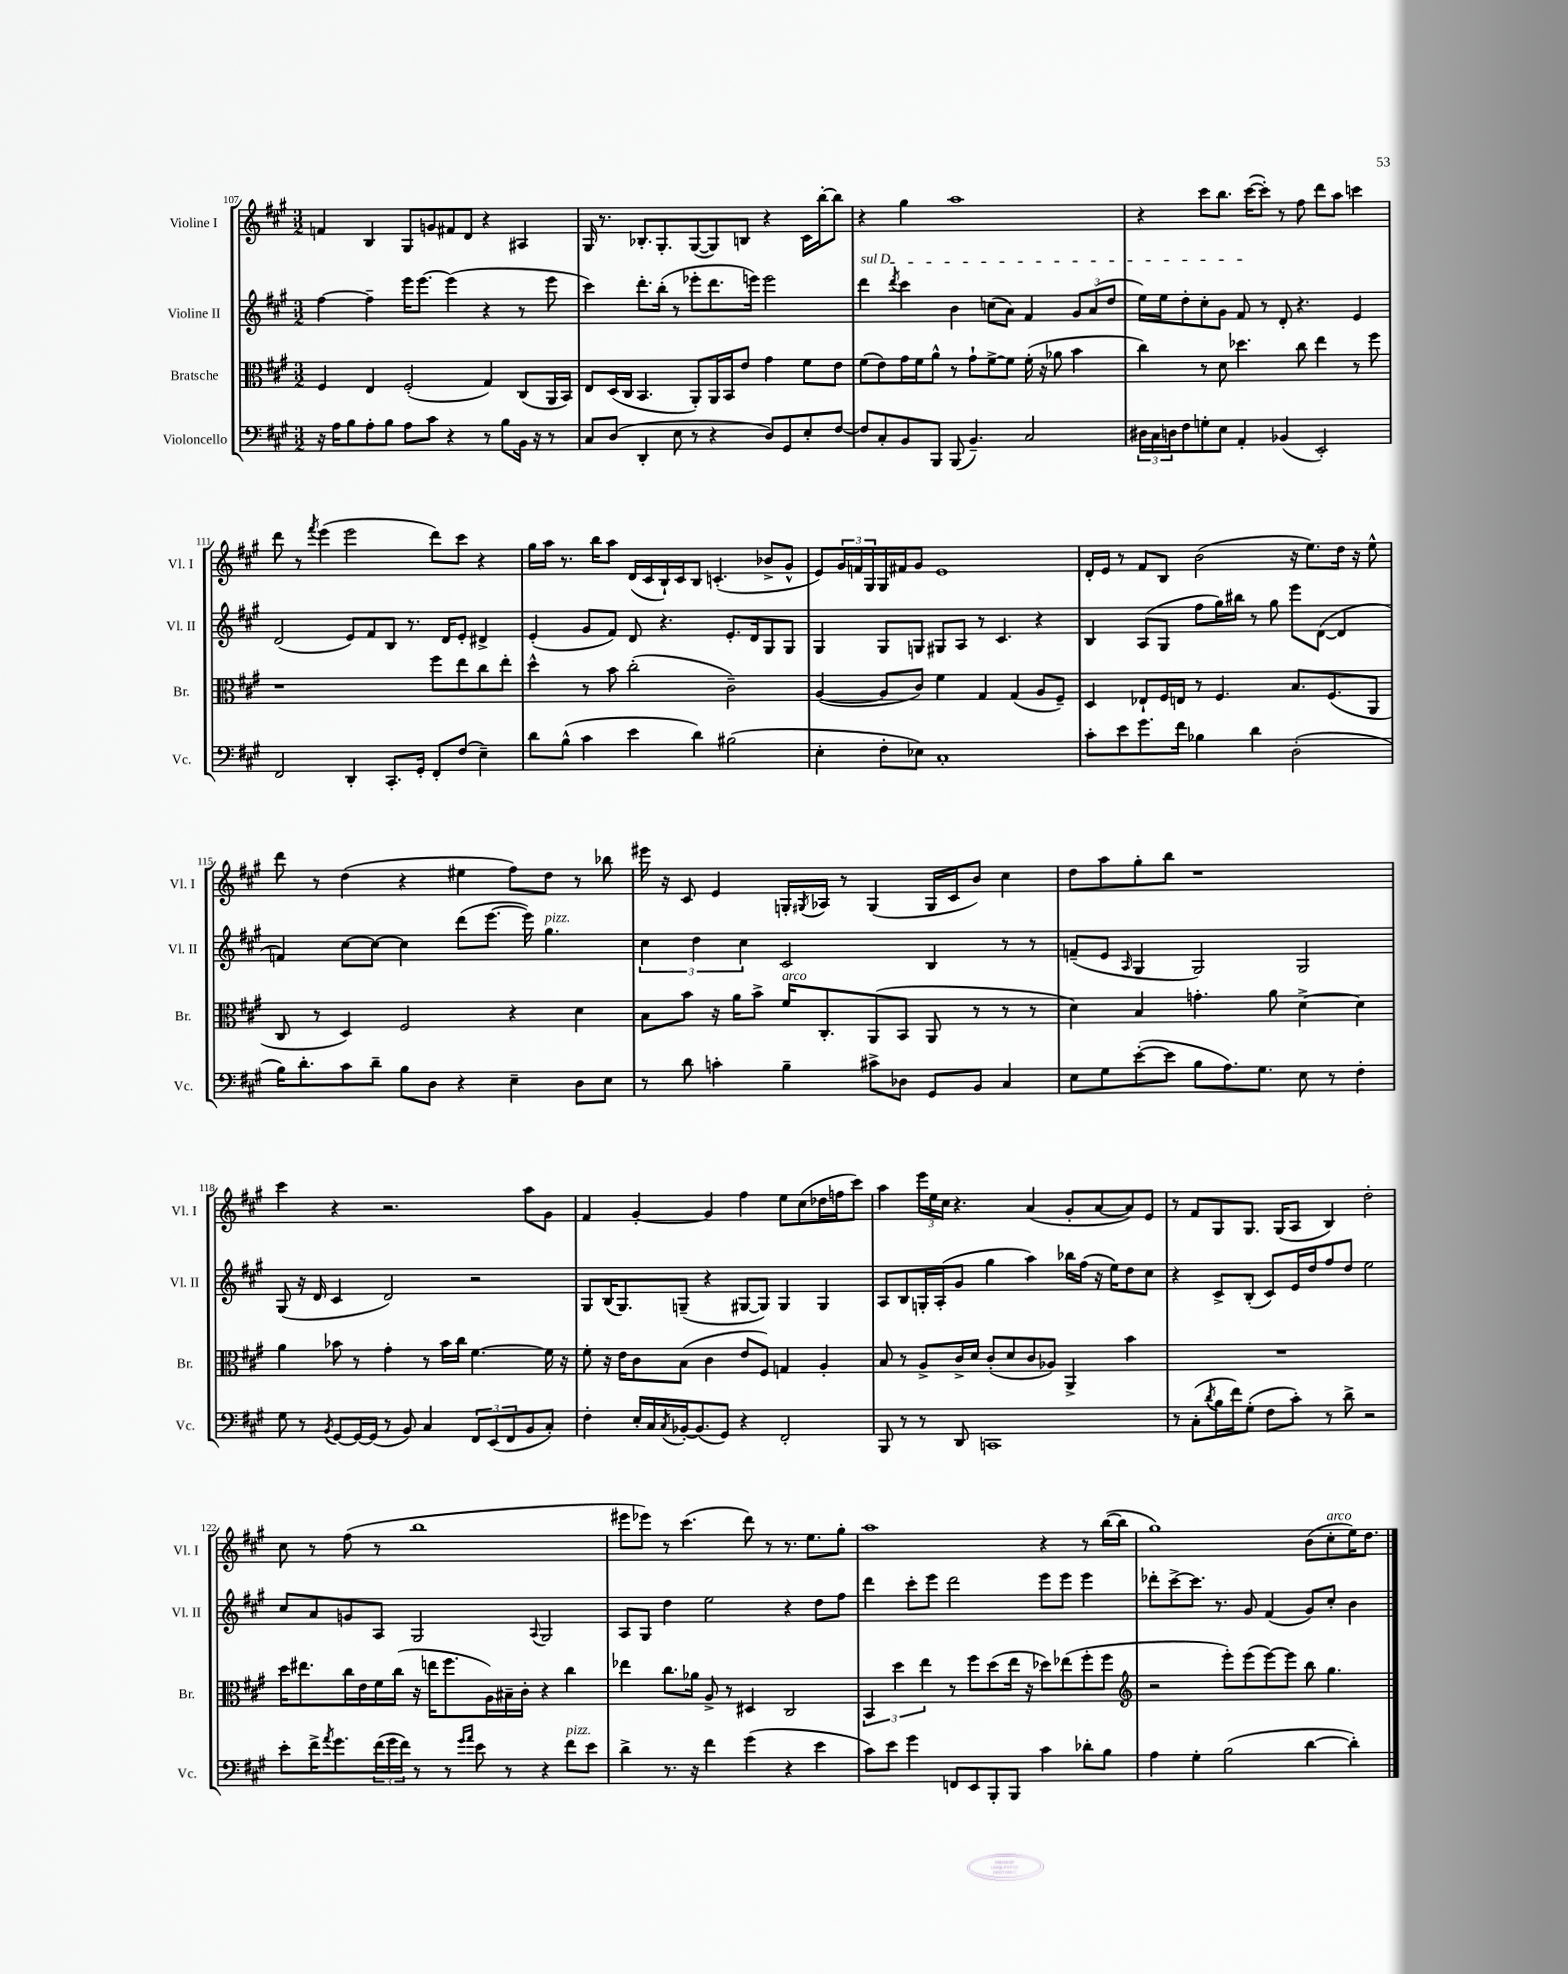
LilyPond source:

<<
\new StaffGroup <<
\new Staff = "s0" \with { instrumentName = "Violine I" shortInstrumentName = "Vl. I" } {
    \clef treble \key a \major \numericTimeSignature \time 3/2
    f'4 b4 gis8 g'8 fis'8 d'8 r4 ais4 |
    gis16 r8. bes8.-. gis8.-. gis8~( gis8) b8 r4 cis'16 b''16~-. b''8 |
    r4 gis''4 a''1 |
    r4 cis'''8 b''8. cis'''16~( cis'''8-.) r8 fis''8 d'''8 a''8 c'''4 |
    d'''8 r8 \acciaccatura { fis'''8 } e'''4( e'''2 d'''8) cis'''8 r4 |
    gis''16 a''16 r8. b''16 a''8 d'16( cis'16 b16-!) cis'16 b8 c'4.-.( bes'8-> gis'8-^ |
    e'8) \tuplet 3/2 { gis'16 f'16 gis16 } gis16 fis'16 gis'8 e'1 |
    d'16-. e'16 r8 fis'8 b8 b'2( r16 e''8.) d''16 r16 e''8-^ |
    d'''8 r8 d''4( r4 eis''4 fis''8) d''8 r8 bes''8 |
    eis'''16 r16 cis'8 e'4 g16-. \acciaccatura { gis8 } aes16 r8 gis4( gis16 cis'16 b'8) cis''4 |
    d''8 a''8 gis''8-. b''8 r1 |
    cis'''4 r4 r2. a''8 gis'8 |
    fis'4 gis'4~-. gis'4 fis''4 e''8 cis''8( des''16 f''16 cis'''8) |
    a''4 \tuplet 3/2 { e'''16 e''16 cis''16 } r4. a'4( gis'8-. a'8~ a'8) e'8 |
    r8 fis'8 gis8 gis8. gis16( a8 b4) d''2-. |
    cis''8 r8 fis''8( r8 b''1 |
    eis'''8 ees'''8) r8 cis'''4.( d'''8) r8 r8. e''8. gis''8-. |
    a''1 r4 r8 b''16~( b''16 |
    gis''1) b'8( cis''8-.^\markup { \italic "arco" } e''16) d''8. \bar "|." |
}
\new Staff = "s1" \with { instrumentName = "Violine II" shortInstrumentName = "Vl. II" } {
    \clef treble \key a \major \numericTimeSignature \time 3/2
    fis''4~ fis''4-- e'''16 e'''8.~ e'''4( r4 r8 e'''8 |
    cis'''4) d'''8.-. b''16-.( r8 ees'''8-. d'''8. e'''16) e'''2 |
    \once \override TextSpanner.bound-details.left.text = \markup { \italic "sul D" } d'''4\startTextSpan \acciaccatura { d'''8 } cis'''4 b'4 c''8( a'8) fis'4 \tuplet 3/2 { gis'8 a'8( d''8 } |
    e''16) e''16 d''8-. cis''8-. gis'8 fis'8\stopTextSpan r8 d'8-. r4. e'4 |
    d'2( e'8) fis'8 b8 r8. d'16 e'8-. dis'4-> |
    e'4-.( gis'8 fis'8) d'8 r4. e'8.-. d'16 gis8 gis8 |
    gis4 gis8 g8 gis8 a8 r8 cis'4. r4 |
    b4 a8( gis8 fis''8 gis''16) bis''16 r8 gis''8 e'''8 d'8~( d'4 |
    f'4) cis''8~ cis''8~ cis''4 d'''8( e'''8.~ e'''16) gis''4.^\markup { \italic "pizz." } |
    \tuplet 3/2 { cis''4 d''4 cis''4 } cis'2 b4 r8 r8 |
    f'8--( e'8 \grace { a16 } gis4 gis2) gis2 |
    gis8( r16 d'16 cis'4 d'2) r2 |
    gis8 b16( gis8.) g8--( r4 gis8~ gis8) gis4 gis4 |
    a8 b8 g16-. a16-.( gis'8 gis''4 a''4) bes''16 fis''16( r16 e''16) d''8 cis''8 |
    r4 cis'8-> b8-.( cis'8) e'16 d''16 fis''8 d''8 e''2 |
    cis''8 a'8 g'8 a8 gis2 \appoggiatura { a8 } gis2 |
    a8 gis8 d''4 e''2 r4 d''8 fis''8 |
    d'''4 cis'''8-. e'''8 d'''2 e'''8 e'''8 e'''4 |
    des'''8-. cis'''8~-> cis'''8. r8. gis'8 fis'4( gis'8) cis''8-. b'4 \bar "|." |
}
\new Staff = "s2" \with { instrumentName = "Bratsche" shortInstrumentName = "Br." } {
    \clef alto \key a \major \numericTimeSignature \time 3/2
    fis4 e4 fis2-.( gis4) cis8( a,16 b,16) |
    e8 d16( cis16 b,4. a,8-.) a,16 b,16 e'8 gis'4 fis'8 e'8 |
    fis'8( e'8) gis'16 fis'16 a'8-^ r8 gis'8-! fis'8~-> fis'8 fis'16-.( r16 aes'8 b'4 |
    cis''4) r8 d'8 des''4. cis''8 e''4 r8 fis''8 |
    r1 fis''8 e''8 cis''8 e''8-. |
    d''4-^ r8 b'8 cis''2-.( cis'2--) |
    a4~( a8 cis'8) fis'4 gis4 gis4( a8 fis8--) |
    d4 ees8-! fis16 e16 r8 fis4. b8. fis8.( a,8 |
    cis8 r8 d4) fis2 r4 d'4 |
    b8 b'8 r16 a'16 b'8-> fis'16^\markup { \italic "arco" } cis8.-. a,8( b,8 a,8 r8 r8 r8 |
    d'4) b4 g'4.-. a'8 d'4~-> d'4 |
    a'4 bes'8 r8 gis'4-. r8 bes'16 cis''16 fis'4.~ fis'16 r16 |
    fis'8-. r16 e'16 cis'8 b8( cis'4 e'8 fis8) g4 a4-. |
    b8 r8 a8-> cis'16-> d'16 cis'8-.( d'8 cis'8 aes8) a,4-> b'4 |
    R1. |
    d''16 eis''8. cis''16 e'16 fis'16 cis''16( r16 e''16 fis''8. a16) bis16-- cis'16-. r4 cis''4 |
    ees''4 cis''8. aes'16 a8-> r8 dis4 cis2 |
    \tuplet 3/2 { b,4 d''4 e''4 } r8 fis''8 d''8( e''16 r16 des''8) ees''8( fis''8-. fis''8 |
    \clef treble r2 e'''8-.) e'''8( e'''8~) e'''8 b''8 gis''4. \bar "|." |
}
\new Staff = "s3" \with { instrumentName = "Violoncello" shortInstrumentName = "Vc." } {
    \clef bass \key a \major \numericTimeSignature \time 3/2
    r16 a16 b8 a8-. b8 a8 cis'8 r4 r8 b8 b,16 r16 r8 |
    cis8 d8( d,4-. e8 r8 r4 d8) gis,8 e8-. fis8~ |
    fis8 cis8-. b,8 b,,8 b,,8( b,4.--) cis2 |
    \tuplet 3/2 { dis16 cis16 d16 } fis8 g8-. e8 a,4-. bes,4( e,2-.) |
    fis,2 d,4-. cis,8.-. gis,16-. fis,8-. fis8( e4--) |
    d'8 b8-^( cis'4 e'4 d'4) bis2( |
    e4-. fis8-. ees8) cis1-. |
    cis'8-. e'8 gis'8. fis'16 bes4 d'4 d2-.( |
    b16) d'8.-. cis'8 d'8-- b8 d8 r4 e4-- d8 e8 |
    r8 d'8 c'4-. b4-- cis'8-> des8 gis,8 b,8 cis4 |
    e8 gis8 e'8~-.( e'8 b8 a8.) gis8. e8 r8 fis4-. |
    gis8 r8 \acciaccatura { b,8 } gis,8~ gis,16~ gis,16( r8 b,8) cis4 \tuplet 3/2 { fis,8 e,8( fis,8 } b,8 cis8-.) |
    fis4-. e16-. cis16 \acciaccatura { cis8 } bes,16~-. bes,8.( gis,8) r4 fis,2-. |
    b,,8 r8 r8 d,8 c,1 |
    r8 cis8-.( \acciaccatura { d'8 } b16 fis'16) gis8-.( fis8 cis'8-.) r8 d'8-> r2 |
    e'8-. fis'16-> \acciaccatura { a'8 } gis'8. \tuplet 3/2 { fis'16( gis'16 fis'16) } r8 r8 \grace { gis'16 a'16 } e'8 r8 r4 fis'8^\markup { \italic "pizz." } e'8 |
    d'4-> r8. r16 fis'4 gis'4( r4 e'4 |
    cis'8) e'8 gis'4 f,8 e,8 b,,8-. b,,8 cis'4 des'8-. b8 |
    a4 gis4-. b2( d'4~ d'4-.) \bar "|." |
}
>>
>>
\layout { \context { \Score currentBarNumber = #107 } }
